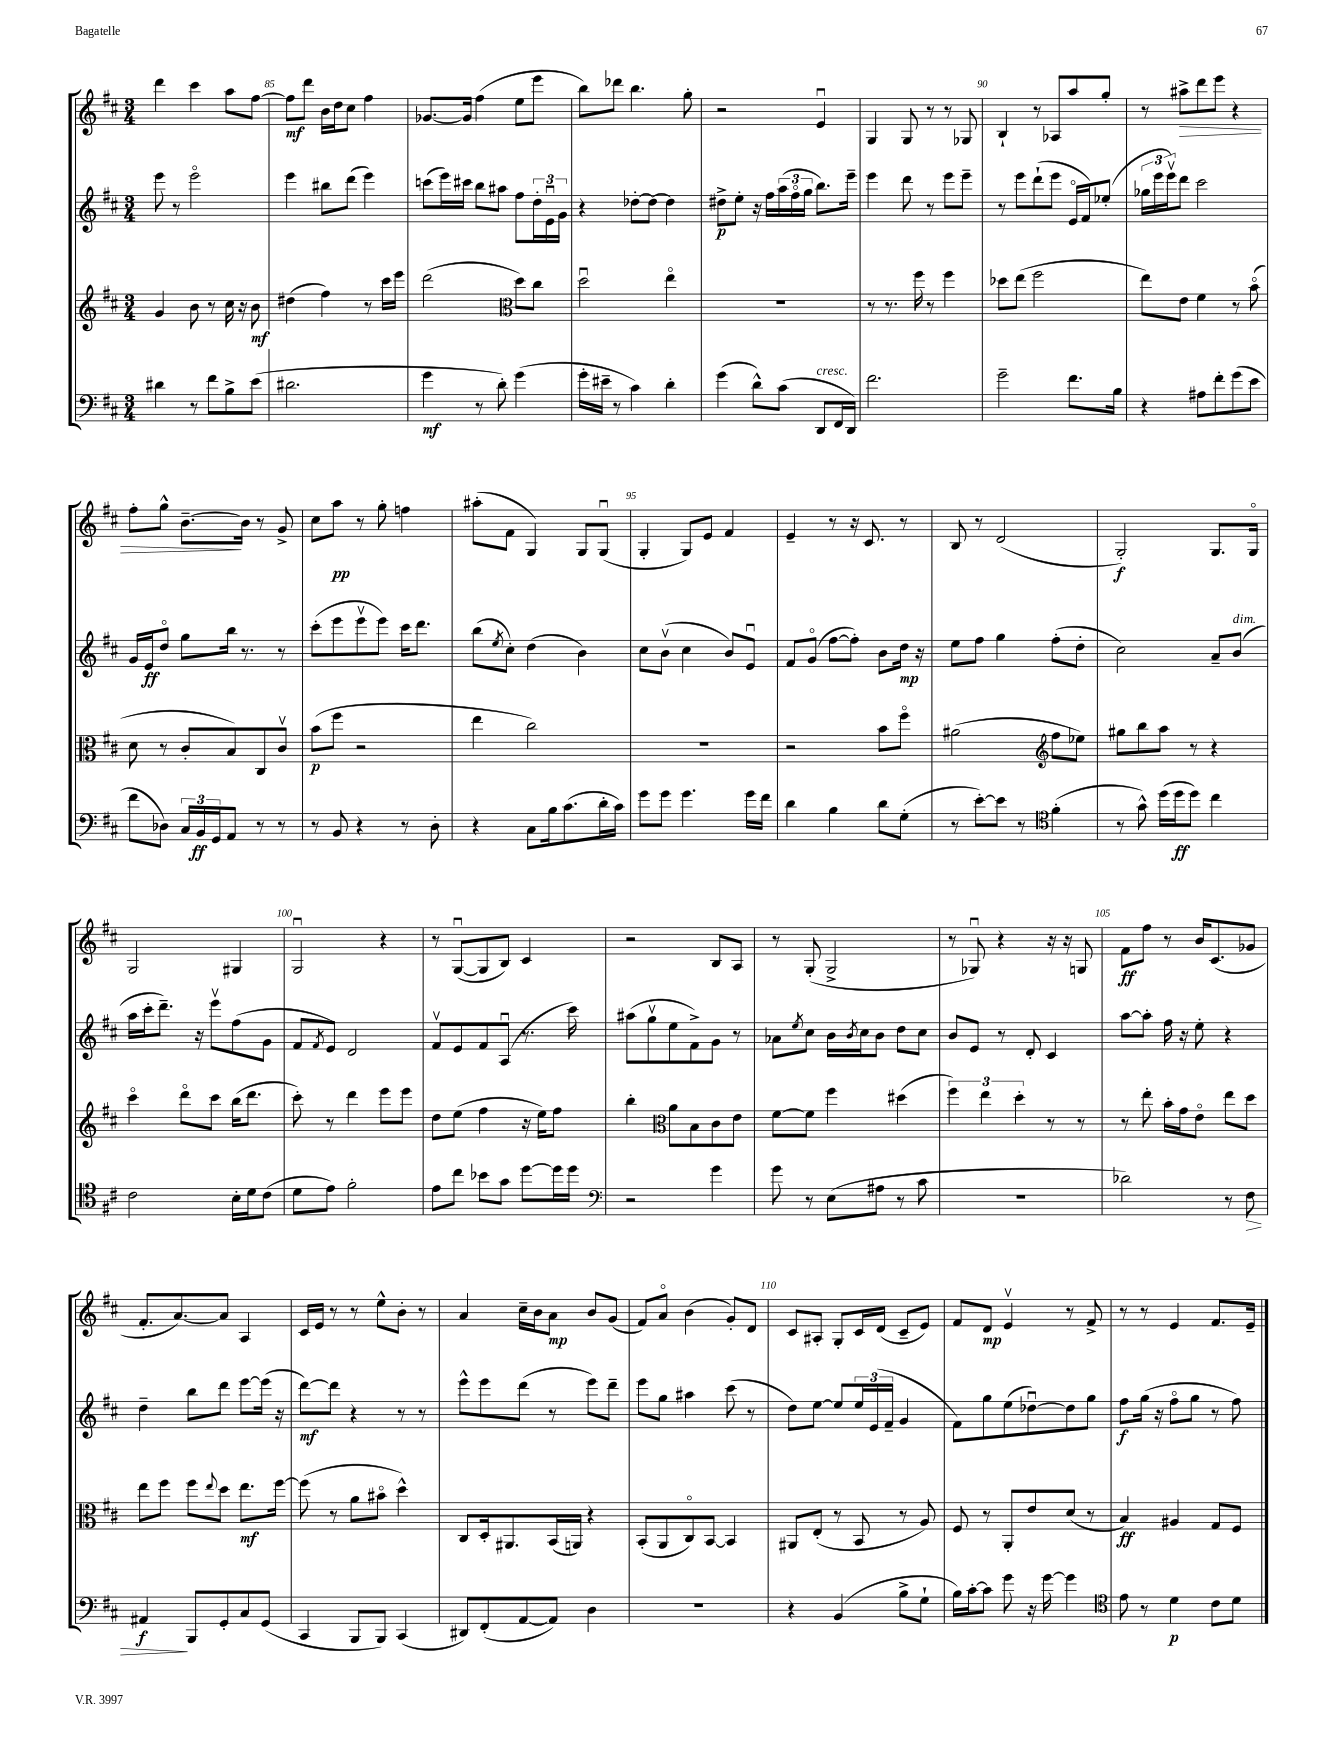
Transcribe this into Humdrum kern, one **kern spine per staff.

**kern	**dynam	**kern	**dynam	**kern	**dynam	**kern	**dynam
*part4	*part4	*part3	*part3	*part2	*part2	*part1	*part1
*staff4	*staff4	*staff3	*staff3	*staff2	*staff2	*staff1	*staff1
*clefF4	*	*clefG2	*	*clefG2	*	*clefG2	*
*k[f#c#]	*	*k[f#c#]	*	*k[f#c#]	*	*k[f#c#]	*
*M3/4	*	*M3/4	*	*M3/4	*	*M3/4	*
=84	=84	=84	=84	=84	=84	=84	=84
4d#X\	.	4g/	.	8eee\	.	4ddd\	.
.	.	.	.	8r	.	.	.
8r	.	8b\	.	2eee\	.	4ccc#\	.
8f#\L	.	8r	.	.	.	.	.
8B^\	.	16cc#\	.	.	.	8aa\L	.
.	.	16r	.	.	.	.	.
(8e\J	.	8b\	mf	.	.	[8ff#\J	.
=85	=85	=85	=85	=85	=85	=85	=85
2.d#X\	.	(4dd#X\	.	4eee\	.	8ff#\L]	mf
.	.	.	.	.	.	8ddd\J	.
.	.	4ff#\)	.	8bb#X\L	.	16b\LL	.
.	.	.	.	.	.	16dd\J	.
.	.	.	.	(8ddd\J	.	8cc#\J	.
.	.	8r	.	4eee\)	.	4ff#\	.
.	.	16ccc#\LL	.	.	.	.	.
.	.	16eee\JJ	.	.	.	.	.
=86	=86	=86	=86	=86	=86	=86	=86
4g\	mf	(2ddd\	.	(8cccn\L	.	[8.g-X/L	.
.	.	.	.	16eee\L)	.	.	.
.	.	.	.	16ccc#X\JJ	.	16g-/Jk]	.
8r	.	.	.	8bb\L	.	(4ff#\	.
8d'\)	.	.	.	8aa#X\J	.	.	.
*	*	*clefC3	*	*	*	*	*
(4g\	.	8dd\L)	.	8ff#\L	.	8ee\L	.
.	.	8cc#\J	.	24dd'\L	.	8eee\J	.
.	.	.	.	24eu\	.	.	.
.	.	.	.	24g\JJ	.	.	.
=87	=87	=87	=87	=87	=87	=87	=87
16g'\LL	.	2ddu\	.	4r	.	8bb\L)	.
16e#X~\JJ	.	.	.	.	.	.	.
8r	.	.	.	.	.	8ddd-X\J	.
4c#\)	.	.	.	[8dd-X'\L	.	4.bb\	.
.	.	.	.	8dd-\J_	.	.	.
4d'\	.	4ee\	.	4dd-\]	.	.	.
.	.	.	.	.	.	8gg'\	.
=88	=88	=88	=88	=88	=88	=88	=88
(4g\	.	2.r	.	8dd#X^\L	p	2r	.
.	.	.	.	8ee'\J	.	.	.
8d^^\L)	.	.	.	16r	.	.	.
.	.	.	.	16ff#\LL	.	.	.
(8c#\J	.	.	.	(24aa\	.	.	.
.	.	.	.	24ff#\	.	.	.
.	.	.	.	24gg\JJ	.	.	.
!LO:TX:a:i:t=cresc.	!	!	!	!	!	!	!
8DD/L	.	.	.	8.bb\L)	.	4eu/	.
16FF#/L	.	.	.	.	.	.	.
16DD/JJ)	.	.	.	16eee~\Jk	.	.	.
=89	=89	=89	=89	=89	=89	=89	=89
2.f#\	.	8r	.	4eee\	.	4G/	.
.	.	8.r	.	.	.	.	.
.	.	.	.	8ddd\	.	8G/	.
.	.	16ff#\	.	.	.	.	.
.	.	8r	.	8r	.	8r	.
.	.	4ff#\	.	8eee\L	.	8r	.
.	.	.	.	8eee~\J	.	8G-X/	.
=90	=90	=90	=90	=90	=90	=90	=90
2g~\	.	8dd-X\L	.	8r	.	4B`/	.
.	.	(8ee\J	.	8eee\L	.	.	.
.	.	2ff#\	.	(8ddd`\	.	8r	.
.	.	.	.	8eee\J	.	8A-X/L	.
8.f#\L	.	.	.	16e/LL	.	8aa/	.
.	.	.	.	16f#/J)	.	.	.
.	.	.	.	(8ee-X'/J	.	8gg'/J	.
16B\Jk	.	.	.	.	.	.	.
=91	=91	=91	=91	=91	=91	=91	=91
4r	.	8ee\L)	.	24gg-X\LL	.	8r	.
.	.	.	.	24eee\	.	.	.
.	.	.	.	24eeev\J)	.	.	.
!	!	!	!	!	!	!	!LO:HP:b
.	.	8e\J	.	8ddd\J	.	8aa#X^\L	>
8A#X\L	.	4f#\	.	2ccc#\	.	8ddd\	.
8f#'\	.	.	.	.	.	8eee\J	.
(8g\	.	8r	.	.	.	4r	.
8e\J	.	(8b\	.	.	.	.	.
!!LO:LB:g=z
=92	=92	=92	=92	=92	=92	=92	=92
8f#\L	.	8d\	.	16g/LL	.	8ff#'\L	.
.	.	.	.	16e/J	ff	.	.
8D-X\J)	.	8r	.	8dd/J	.	8gg^^\J	.
24C#/LL	.	8c#'/L	.	8gg\L	.	[8.b~\L	.
24BB/	ff	.	.	.	.	.	.
24GG/J	.	.	.	.	.	.	.
8AA/J	.	8B/)	.	16bb\Jk	.	.	.
.	.	.	.	8.r	.	16b\Jk]	]
8r	.	8C#/	.	.	.	8r	.
8r	.	8c#v/J	.	8r	.	8g^/	.
=93	=93	=93	=93	=93	=93	=93	=93
8r	.	(8b\L	p	(8ccc#'\L	.	8cc#\L	.
8BB/	.	8ff#\J	.	8eee\	.	8aa\J	pp
4r	.	2r	.	8eeev\	.	8r	.
.	.	.	.	8eee\J)	.	8gg'\	.
8r	.	.	.	16ccc#\KL	.	4ffn\	.
.	.	.	.	8.ddd\J	.	.	.
8D'\	.	.	.	.	.	.	.
=94	=94	=94	=94	=94	=94	=94	=94
4r	.	4ee\	.	(8bb\L	.	(8aa#X'\L	.
.	.	.	.	8qee/	.	.	.
.	.	.	.	8cc#'\J)	.	8f#\J	.
8C#\L	.	2cc#\)	.	(4dd\	.	4G/)	.
16B\k	.	.	.	.	.	.	.
(8.c#\	.	.	.	.	.	.	.
.	.	.	.	4b\)	.	8G/L	.
16d'\L	.	.	.	.	.	(8Gu/J	.
16c#\JJ)	.	.	.	.	.	.	.
=95	=95	=95	=95	=95	=95	=95	=95
8g\L	.	2.r	.	8cc#\L	.	4G'/	.
8g\J	.	.	.	(8bv\J	.	.	.
4.g\	.	.	.	4cc#\	.	8G/L)	.
.	.	.	.	.	.	8e/J	.
.	.	.	.	8b/L)	.	4f#/	.
16g\LL	.	.	.	8eu/J	.	.	.
16f#\JJ	.	.	.	.	.	.	.
=96	=96	=96	=96	=96	=96	=96	=96
4d\	.	2r	.	8f#/L	.	4e~/	.
.	.	.	.	(8g/J	.	.	.
4B\	.	.	.	[8ff#\L	.	8r	.
.	.	.	.	8ff#'\J])	.	16r	.
.	.	.	.	.	.	8.c#/	.
8d\L	.	8b\L	.	8b\L	.	.	.
(8G'\J	.	8ff#\J	.	16dd\Jk	mp	8r	.
.	.	.	.	16r	.	.	.
=97	=97	=97	=97	=97	=97	=97	=97
8r	.	(2a#X\	.	8ee\L	.	8B/	.
[8e'\L)	.	.	.	8ff#\J	.	8r	.
8e\J]	.	.	.	4gg\	.	(2d/	.
8r	.	.	.	.	.	.	.
*clefC4	*	*clefG2	*	*	*	*	*
(4f#'\	.	8ff#\L	.	(8ff#'\L	.	.	.
.	.	8ee-X\J)	.	8dd'\J	.	.	.
=98	=98	=98	=98	=98	=98	=98	=98
8r	.	8gg#X\L	.	2cc#\)	.	2G'/)	f
8g^^\)	.	8bb\	.	.	.	.	.
(16dd\LL	.	8aa\J	.	.	.	.	.
16dd\J	ff	.	.	.	.	.	.
8dd\J)	.	8r	.	.	.	.	.
4cc#\	.	4r	.	8a~/L	.	8.G/L	.
!	!	!	!	!LO:TX:a:i:t=dim.	!	!	!
.	.	.	.	(8b/J	.	.	.
.	.	.	.	.	.	16G/Jk	.
!!LO:LB:g=z
=99	=99	=99	=99	=99	=99	=99	=99
2c#\	.	4ccc#\	.	16aa\LL	.	2G/	.
.	.	.	.	16ccc#'\J	.	.	.
.	.	.	.	8.ddd~\J)	.	.	.
.	.	8ddd\L	.	.	.	.	.
.	.	.	.	16r	.	.	.
.	.	8ccc#\J	.	8eeev\L	.	.	.
16B'\LL	.	(16bb\KL	.	(8ff#\	.	4G#X/	.
16d\J	.	8.ddd\J	.	.	.	.	.
(8c#\J	.	.	.	8g\J	.	.	.
=100	=100	=100	=100	=100	=100	=100	=100
8d\L	.	8ccc#'\)	.	8f#/L	.	2Gu/	.
.	.	.	.	8qf#/	.	.	.
8e\J)	.	8r	.	8e/J)	.	.	.
2f#'\	.	4ddd\	.	2d/	.	.	.
.	.	8eee\L	.	.	.	4r	.
.	.	8eee\J	.	.	.	.	.
=101	=101	=101	=101	=101	=101	=101	=101
8e\L	.	8dd\L	.	8f#v/L	.	8r	.
8cc#\J	.	(8ee\J	.	8e/	.	([8Gu/L	.
8b-X\L	.	4ff#\	.	8f#/	.	8G/]	.
8g\J	.	.	.	(8Au/J	.	8B/J)	.
[8dd\L	.	16r	.	8.r	.	4c#/	.
.	.	16ee\KL)	.	.	.	.	.
16dd\L]	.	8ff#\J	.	.	.	.	.
16dd\JJ	.	.	.	16ccc#\)	.	.	.
=102	=102	=102	=102	=102	=102	=102	=102
*clefF4	*	*	*	*	*	*	*
2r	.	4bb'\	.	(8aa#X\L	.	2r	.
.	.	.	.	8ggv\	.	.	.
*	*	*clefC3	*	*	*	*	*
.	.	8a\L	.	8ee\	.	.	.
.	.	8B\	.	8f#^\)	.	.	.
4g\	.	8c#\	.	8g\J	.	8B/L	.
.	.	8e\J	.	8r	.	8A/J	.
=103	=103	=103	=103	=103	=103	=103	=103
8g\	.	[8f#\L	.	8a-X\L	.	8r	.
.	.	.	.	8qee/	.	.	.
8r	.	8f#\J]	.	8cc#\J	.	(8G'/	.
(8E\L	.	4ff#\	.	16b\LL	.	2G^/	.
.	.	.	.	8qb/	.	.	.
.	.	.	.	16cc#\J	.	.	.
8A#X\J	.	.	.	8b\J	.	.	.
8r	.	(4dd#X\	.	8dd\L	.	.	.
8c#\	.	.	.	8cc#\J	.	.	.
=104	=104	=104	=104	=104	=104	=104	=104
2.r	.	6ff#\)	.	8b/L	.	8r	.
.	.	.	.	8e/J	.	8G-Xu/)	.
.	.	6ee\	.	.	.	.	.
.	.	.	.	8r	.	4r	.
.	.	6dd'\	.	.	.	.	.
.	.	.	.	8d'/	.	.	.
.	.	8r	.	4c#/	.	16r	.
.	.	.	.	.	.	16r	.
.	.	8r	.	.	.	8Gn/	.
=105	=105	=105	=105	=105	=105	=105	=105
2d-X\)	.	8r	.	[8aa\L	.	8f#\L	ff
.	.	8ee'\	.	8aa'\J]	.	8ff#\J	.
.	.	16b'\LL	.	16ff#\	.	8r	.
.	.	16g\J	.	16r	.	.	.
.	.	8e\J	.	8ee'\	.	16b/KL	.
.	.	.	.	.	.	(8.c#/	.
8r	.	8ee\L	.	4r	.	.	.
!	!LO:HP:b	!	!	!	!	!	!
8F#\	>	8dd\J	.	.	.	8g-X/J	.
!!LO:LB:g=z
=106	=106	=106	=106	=106	=106	=106	=106
4AA#X/	f	8ee\L	.	4dd~\	.	8.f#'/L	.
.	.	8ff#\J	.	.	.	.	.
.	.	.	.	.	.	[8.a/)	.
8BBB/L	]	8ff#\L	.	8bb\L	.	.	.
.	.	8qqee/	.	.	.	.	.
8GG'/	.	8dd\J	.	8ddd\J	.	8a/J]	.
8C#/	.	8.ee\L	mf	[8eee\L	.	4A/	.
(8GG/J	.	.	.	(16eee\Jk]	.	.	.
.	.	[16ff#\Jk	.	16r	.	.	.
=107	=107	=107	=107	=107	=107	=107	=107
4CC#/	.	(8ff#\]	.	[8ddd\L)	mf	16c#/LL	.
.	.	.	.	.	.	16e/JJ	.
.	.	8r	.	8ddd\J]	.	8r	.
8BBB/L	.	8a\L	.	4r	.	8r	.
8BBB/J)	.	8b#X\J	.	.	.	8ee^^\L	.
(4CC#/	.	4dd^^\)	.	8r	.	8b'\J	.
.	.	.	.	8r	.	8r	.
=108	=108	=108	=108	=108	=108	=108	=108
8DD#X/L)	.	8C#/L	.	8eee^^\L	.	4a/	.
(8FF#'/	.	16D'/k	.	8eee\	.	.	.
.	.	8.AA#X/	.	.	.	.	.
[8AA/	.	.	.	(8ddd\J	.	16cc#~\LL	.
.	.	.	.	.	.	16b\J	.
8AA/J])	.	(16BB/L	.	8r	.	8a\J	mp
.	.	16AAn/JJ)	.	.	.	.	.
4D\	.	4r	.	8eee\L)	.	8b/L	.
.	.	.	.	8ddd~\J	.	(8g/J	.
=109	=109	=109	=109	=109	=109	=109	=109
2.r	.	(8BB'/L	.	8eee\L	.	8f#/L)	.
.	.	8AA/	.	8gg\J	.	8a/J	.
.	.	8C#/)	.	4aa#X\	.	(4b\	.
.	.	[8BB/J	.	.	.	.	.
.	.	4BB/]	.	(8ccc#\	.	8g'/L)	.
.	.	.	.	8r	.	8d/J	.
=110	=110	=110	=110	=110	=110	=110	=110
4r	.	8AA#X/L	.	8dd\L)	.	8c#/L	.
.	.	(8E'/J	.	[8ee\J	.	8A#X'/J	.
(4BB/	.	8r	.	8ee/L]	.	8G'/L	.
.	.	8BB/	.	24ee/L	.	16c#/L	.
.	.	.	.	(24e/	.	.	.
.	.	.	.	.	.	(16d/JJ	.
.	.	.	.	24f#~/JJ	.	.	.
8B^\L	.	8r	.	4g/	.	8c#~/L	.
8G`\J	.	8A/)	.	.	.	8e/J)	.
=111	=111	=111	=111	=111	=111	=111	=111
16B\LL)	.	8F#/	.	8f#\L)	.	8f#/L	.
[16c#'\J	.	.	.	.	.	.	.
8c#\J]	.	8r	.	8gg\	.	8d/J	mp
8g\	.	8AA'/L	.	(8ee\	.	4ev/	.
16r	.	8e/	.	[8dd-Xu\)	.	.	.
[16g\	.	.	.	.	.	.	.
4g\]	.	(8d/J	.	8dd-\]	.	8r	.
.	.	8r	.	8gg\J	.	8f#^/	.
=112	=112	=112	=112	=112	=112	=112	=112
*clefC4	*	*	*	*	*	*	*
8e\	.	4B/)	ff	8ff#\L	f	8r	.
8r	.	.	.	(16gg\Jk	.	8r	.
.	.	.	.	16r	.	.	.
4d\	p	4A#X/	.	8ff#\L	.	4e/	.
.	.	.	.	8gg\J	.	.	.
8c#\L	.	8G/L	.	8r	.	8.f#/L	.
8d\J	.	8F#/J	.	8ff#\)	.	.	.
.	.	.	.	.	.	16e~/Jk	.
==	==	==	==	==	==	==	==
*-	*-	*-	*-	*-	*-	*-	*-
